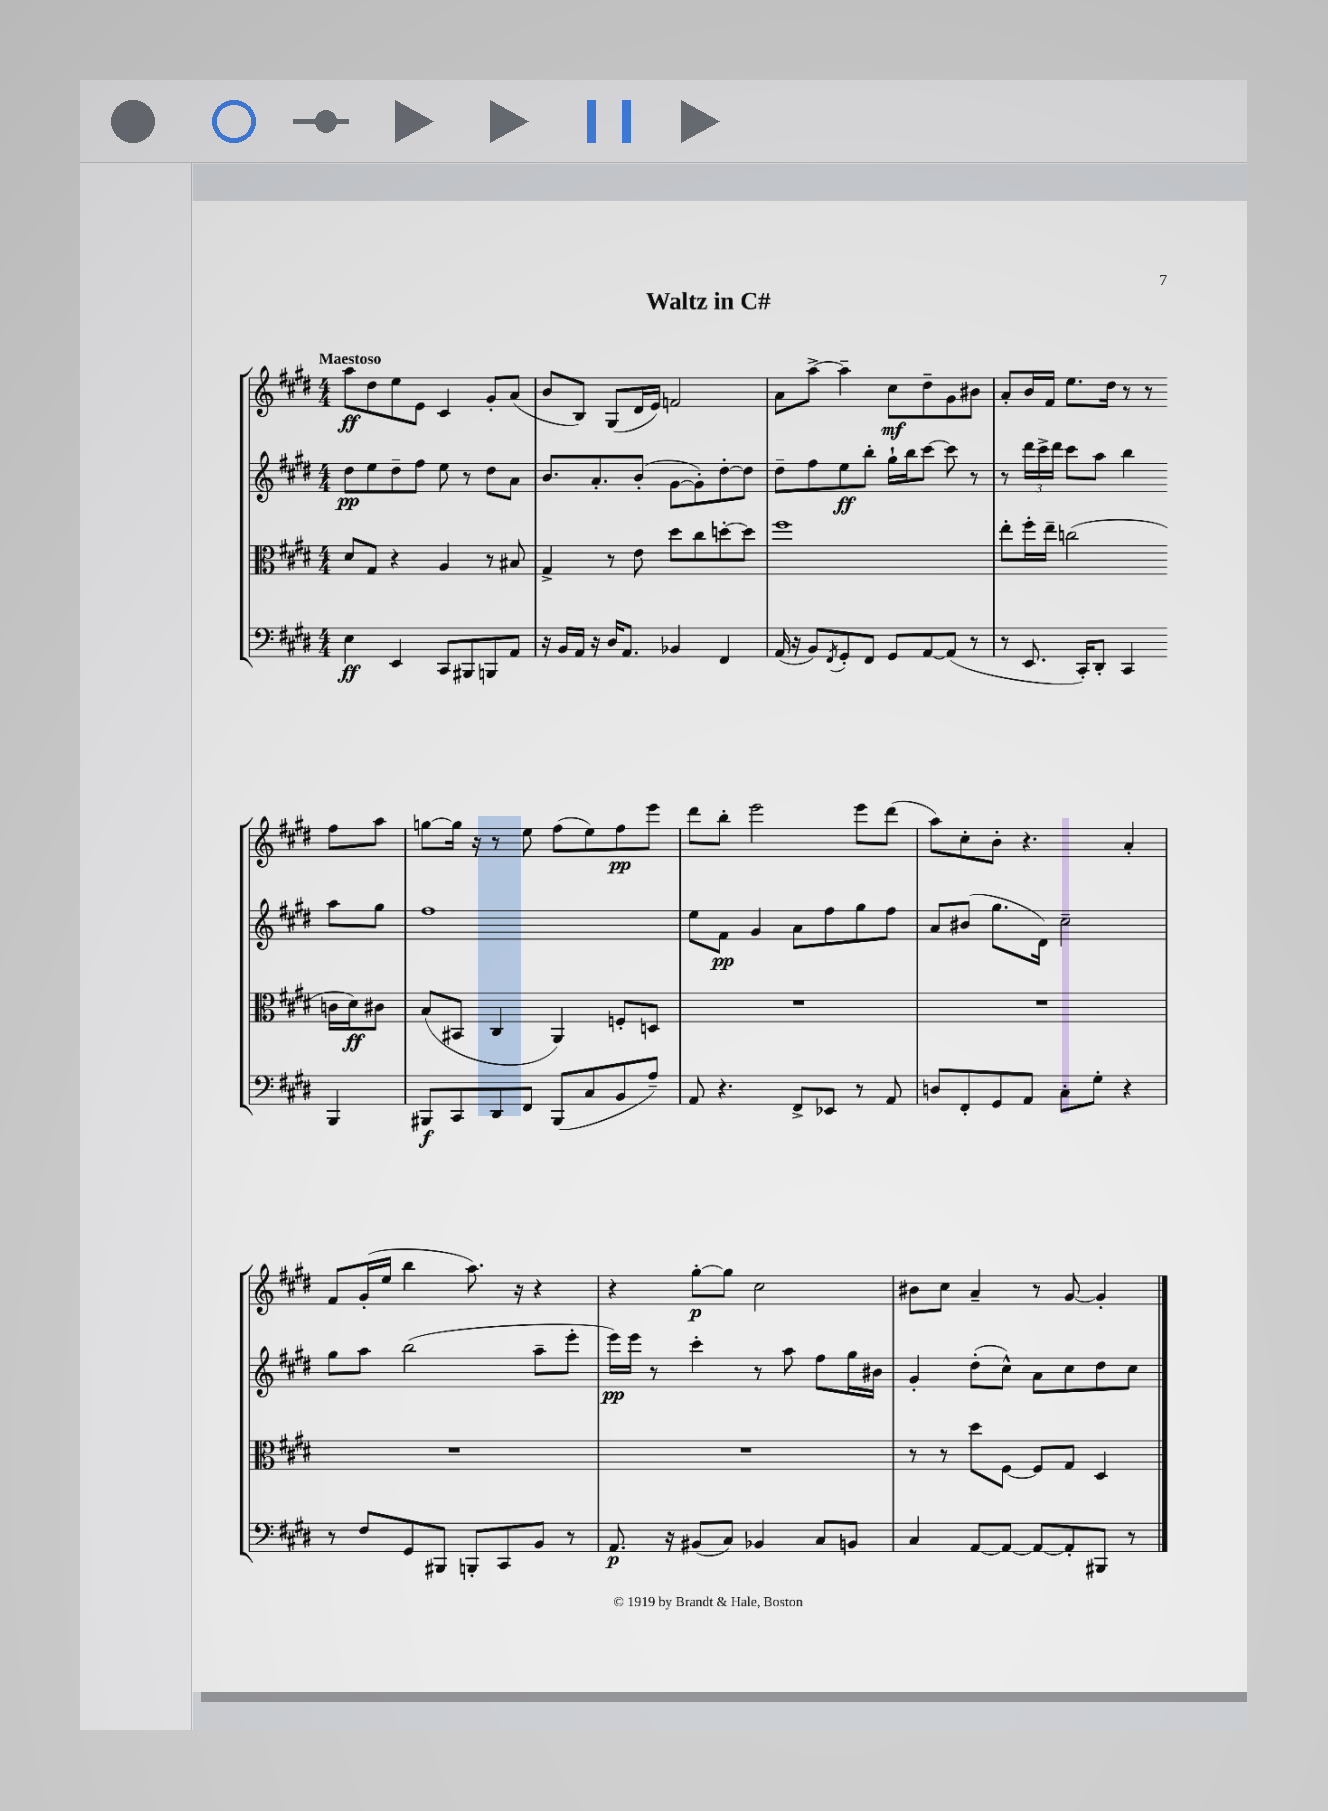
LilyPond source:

\header { title = "Waltz in C#" }
<<
\new StaffGroup <<
\new Staff = "s0" {
    \clef treble \key e \major \numericTimeSignature \time 4/4 \tempo "Maestoso"
    a''8\ff dis''8 e''8 e'8 cis'4 gis'8-. a'8( |
    b'8 b8) gis8( dis'16 e'16) f'2 |
    a'8 a''8~-> a''4-- cis''8\mf dis''8-- gis'8 bis'8 |
    a'8-. b'16 fis'16 e''8. dis''16 r8 r8 fis''8 a''8 |
    g''8~ g''16 r16 r8 e''8 fis''8( e''8) fis''8\pp e'''8 |
    dis'''8 b''8-. e'''2 e'''8 dis'''8( |
    a''8) cis''8-. b'8-. r4. a'4-. |
    fis'8 gis'16-.( e''16 b''4 a''8.) r16 r4 |
    r4 gis''8~-.\p gis''8 cis''2 |
    bis'8 cis''8 a'4-- r8 gis'8~ gis'4-. \bar "|." |
}
\new Staff = "s1" {
    \clef treble \key e \major \numericTimeSignature \time 4/4
    dis''8\pp e''8 dis''8-- fis''8 e''8 r8 dis''8 a'8 |
    b'8. a'8.-. b'8-.( gis'8~ gis'8-.) dis''8~-. dis''8 |
    dis''8-- fis''8 e''8\ff b''8-. gis''16-! b''16 cis'''8~ cis'''8 r8 |
    r8 \tuplet 3/2 { dis'''16 cis'''16-> dis'''16 } cis'''8 a''8 b''4 a''8 gis''8 |
    fis''1 |
    e''8 fis'8\pp gis'4 a'8 fis''8 gis''8 fis''8 |
    a'8 bis'8( gis''8. dis'16) cis''2-- |
    gis''8 a''8 b''2( a''8-- e'''8-. |
    e'''16\pp) e'''16 r8 cis'''4-. r8 a''8 fis''8 gis''16 bis'16 |
    gis'4-. dis''8-.( cis''8-^) a'8 cis''8 dis''8 cis''8 \bar "|." |
}
\new Staff = "s2" {
    \clef alto \key e \major \numericTimeSignature \time 4/4
    dis'8 gis8 r4 a4 r8 bis8 |
    gis4-> r8 e'8 dis''8 cis''8 d''8~-. d''8 |
    fis''1 |
    e''8-. fis''16-. e''16-- c''2( c'16 dis'16\ff) cis'8 |
    b8( bis,8 cis4 a,4) f8-. d8 |
    R1 |
    R1 |
    R1 |
    R1 |
    r8 r8 dis''8 fis8~ fis8 gis8 dis4 \bar "|." |
}
\new Staff = "s3" {
    \clef bass \key e \major \numericTimeSignature \time 4/4
    e4\ff e,4 cis,8 bis,,8 b,,8 a,8 |
    r16 b,16 a,16 r16 dis16 a,8. bes,4 fis,4 |
    a,16( r16 b,8) \acciaccatura { fis,8 } gis,8-. fis,8 gis,8 a,8~ a,8( r8 |
    r8 e,8. cis,16-.) dis,8-. cis,4 b,,4 |
    bis,,8\f cis,8 dis,8 fis,8 bis,,8( cis8 b,8 a8--) |
    a,8 r4. fis,8-> ees,8 r8 a,8 |
    d8 fis,8-. gis,8 a,8 cis8-. gis8-. r4 |
    r8 fis8 gis,8 bis,,8 b,,8-. cis,8 b,8 r8 |
    a,8.\p r16 bis,8( cis8) bes,4 cis8 b,8 |
    cis4 a,8~ a,8~ a,8~ a,8-. bis,,8 r8 \bar "|." |
}
>>
>>
\layout { \context { \Score \remove "Bar_number_engraver" } }
